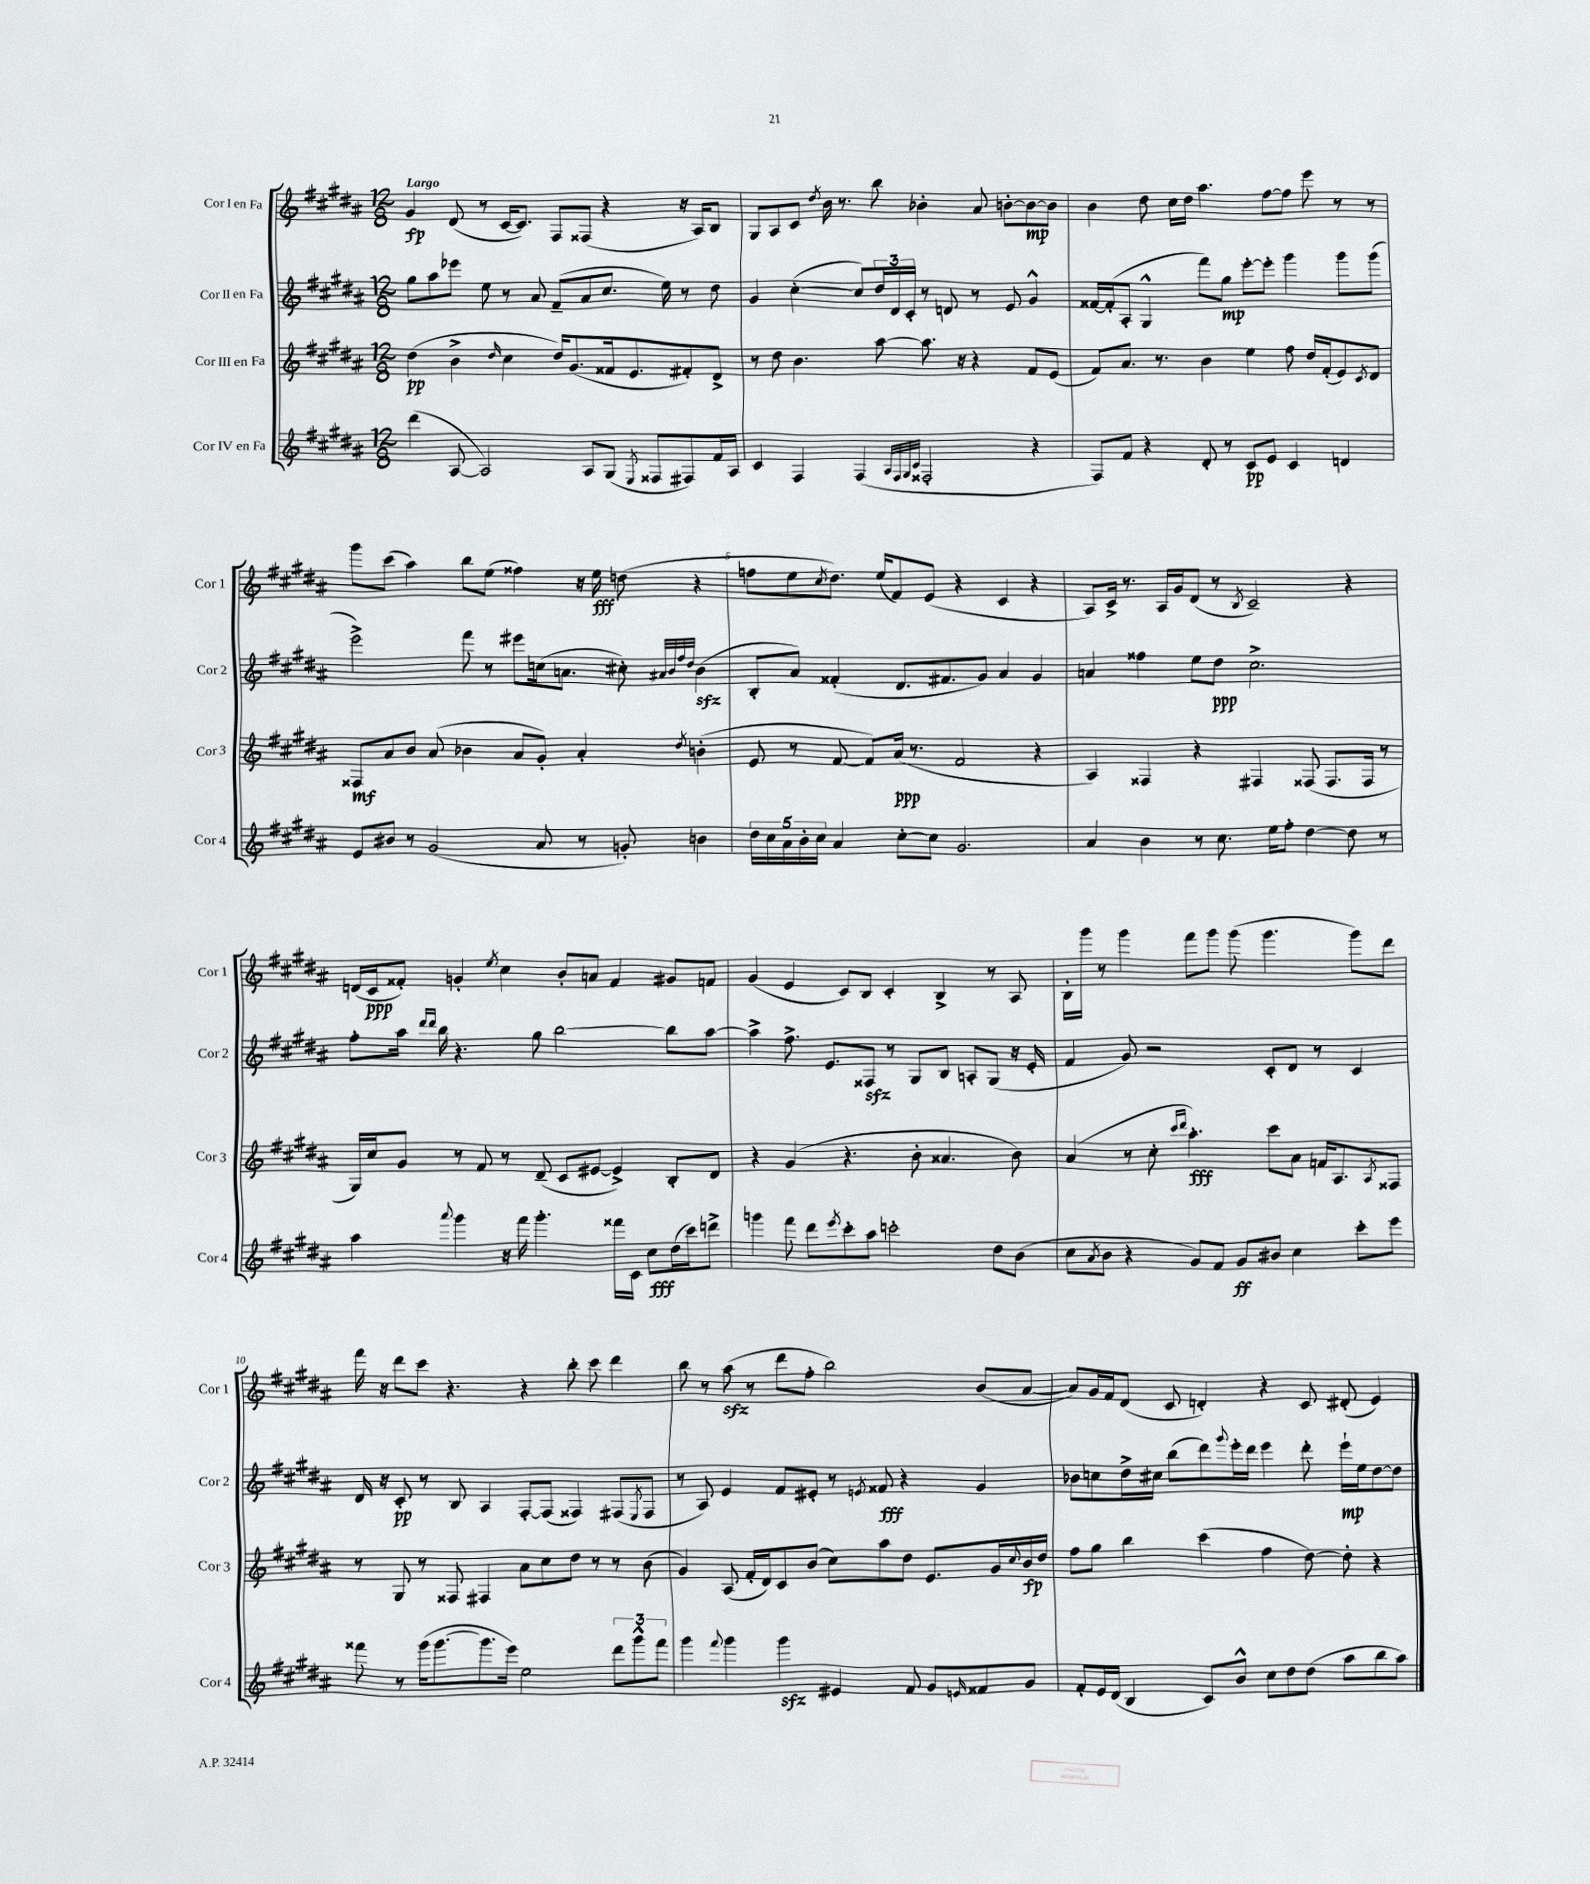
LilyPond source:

<<
\new StaffGroup <<
\new Staff = "s0" \with { instrumentName = "Cor I en Fa" shortInstrumentName = "Cor 1" } {
    \clef treble \key b \major \numericTimeSignature \time 12/8 \tempo "Largo"
    gis'4\fp dis'8( r8 cis'16~ cis'8.) fis8 fisis8( r4 r16 ais16) b8 |
    gis8 ais8 cis'8 \acciaccatura { dis''8 } b'16 r8. b''8 bes'4-. ais'8 b'8~-. b'8~\mp b'8 |
    b'4 dis''8 cis''16 dis''16 ais''4. fis''8~ fis''8 e'''8 r8 r8 |
    gis'''8 cis'''8( ais''4) b''8 e''8( fisis''4) r16 e''16\fff d''8( r4 |
    f''8 e''8 \acciaccatura { cis''8 } dis''8.) e''16( fis'8) e'8( r4 cis'4 r4 |
    ais8) cis'16-> r8. ais16 gis'16 dis'8( r8 \acciaccatura { b8 } cis'2--) r4 |
    d'16( cis'16\ppp fisis'8-.) g'4-. \acciaccatura { e''8 } cis''4 b'8-. a'8 fisis'4 gis'8 f'8 |
    gis'4( e'4 cis'8) b8 cis'4-. b4-> r8 ais8 |
    b16-. gis'''16 r8 gis'''4 fis'''8 gis'''8 gis'''8( gis'''4. gis'''8) dis'''8 |
    fis'''16 r16 dis'''8 cis'''8 r4. r4 b''8-. cis'''8 dis'''4 |
    b''8 r8 ais''8\sfz( r8 dis'''8 fis''8-. b''2) b'8( ais'8~ |
    ais'8) gis'16 fis'16 dis'8( cis'8 d'4-.) r4 cis'8 dis'8-.( e'4) \bar "|." |
}
\new Staff = "s1" \with { instrumentName = "Cor II en Fa" shortInstrumentName = "Cor 2" } {
    \clef treble \key b \major \numericTimeSignature \time 12/8
    gis''8 ais''8 ees'''8 e''8 r8 ais'8 fis'8--( ais'8 cis''8. e''16) r8 dis''8 |
    gis'4 cis''4~-.( cis''8) \tuplet 3/2 { dis''16 dis'16 cis'16-. } r8 d'8 r8 e'8 gis'4-^ |
    fisis'16~ fisis'16-.( ais8-. gis4-^ fis'''8) gis''8\mp e'''8~-. e'''8-. gis'''4 gis'''8 gis'''8( |
    e'''2->) fis'''8 r8 eis'''8 c''16( a'8. cis''8-.) \grace { ais'32 b'32 fis''32 dis''32 } b'4\sfz( |
    b8-. ais'8) fisis'4-.( dis'8. fis'8. gis'8) ais'4 gis'4 |
    a'4 fisis''4 e''8 dis''8\ppp cis''2.-> |
    fis''8-. ais''16 \grace { dis'''16 dis'''16 } b''16 r4. gis''8 b''2~ b''8 ais''8~ |
    ais''4-> fis''8.-> e'8. fisis8\sfz r8 gis8 b8 a8-. gis8( r16 e'16-. |
    fis'4 gis'8) r2 cis'8-. dis'8 r8 cis'4 |
    dis'16 r16 cis'8-.\pp r8 b8 ais4 fis8~-. fis8( fisis4) fis8( \acciaccatura { e8 } fis8 |
    r8 ais8) e'4 fis'8 eis'8-. r8 \acciaccatura { e'8 } fisis'8\fff r4 gis'4 |
    bes'8 c''8 dis''16-> cis''16 b''8( dis'''8) \appoggiatura { gis'''8 } e'''16-. dis'''16 e'''4 dis'''8-. e'''16-!\mp e''16 dis''8~ dis''8 \bar "|." |
}
\new Staff = "s2" \with { instrumentName = "Cor III en Fa" shortInstrumentName = "Cor 3" } {
    \clef treble \key b \major \numericTimeSignature \time 12/8
    dis''4\pp( b'4-> \grace { dis''16 } cis''4 dis''16) gis'8.( fisis'16 e'8. fis'8-.) dis'8-> |
    r8 dis''8 b'4. ais''8~ ais''8. r16 r4 fis'8 e'8( |
    fis'8) ais'8. r8. b'4 e''4 fis''8 dis''16 fis'16-.( e'8) \acciaccatura { cis'8 } dis'8 |
    fisis8\mf ais'8 b'8 ais'8( bes'4 ais'8 gis'8-.) ais'4-. \acciaccatura { dis''8 } b'4-.( |
    e'8 r8 fis'8~ fis'8) ais'16\ppp( r8. fis'2 r4 |
    ais4) fisis4 r4 fis4 fisis8( fisis8. fisis16 r8 |
    gis16) cis''16 gis'8 r8 fis'8 r8 dis'8--( cis'8 eis'8~ eis'4->) b8-. dis'8 |
    r4 gis'4( r4. b'8-. aisis'4. b'8) |
    ais'4( r8 cis''8-. \grace { cis'''16 dis'''16 } ais''4.-.\fff) cis'''8 ais'8 f'16 ais8. \acciaccatura { ais8 } fisis8 |
    r8 gis8 r8 fisis8 fis4 ais'8 cis''8 dis''8 r8 r8 b'8( |
    gis'4) ais8( fis'16-. dis'16) cis'8 b'8( cis''8) ais''8 dis''8 e'8. gis'16 \appoggiatura { cis''8 } b'16\fp dis''16 |
    fis''8 gis''8 b''4 cis'''4( fis''4 dis''8~) dis''8-. r4 \bar "|." |
}
\new Staff = "s3" \with { instrumentName = "Cor IV en Fa" shortInstrumentName = "Cor 4" } {
    \clef treble \key b \major \numericTimeSignature \time 12/8
    dis'''4( ais8~ ais2) ais8 gis8( \acciaccatura { e8 } fisis8 fis8) fis'16 ais16 |
    cis'4 fis4 fis4( \grace { ais32 fis32 gis32 cis'32 } fisis2-. r4 |
    fis8) fis'8 r4 dis'8-. r8 cis'8\pp e'8 cis'4 d'4 |
    e'8 bis'8 r8 gis'2( ais'8 r8 g'8-.) b'4 |
    \tuplet 5/4 { dis''16 cis''16 ais'16 b'16-. cis''16 } ais'4 cis''8~-. cis''8 gis'2. |
    ais'4 b'4 r8 cis''8. e''16 fis''8-. dis''4~ dis''8 r8 |
    ais''4 \appoggiatura { ais'''8 } gis'''4 r16 fis'''16 gis'''4.-. fisis'''16 cis'16 cis''8\fff dis''16( cis'''16) d'''8-> |
    g'''4 fis'''8 dis'''8 \acciaccatura { e'''8 } cis'''8-. ais''8 c'''2-. dis''8 b'8( |
    cis''8 \acciaccatura { ais'8 } b'8 r4 gis'8) fis'8 gis'8\ff bis'8 cis''4 cis'''8-. e'''8 |
    fisis'''8 r8 gis'''16( gis'''8.~ gis'''8. e'''16) e''2 \tuplet 3/2 { dis'''8 gis'''8-^ fisis'''8 } |
    gis'''4 \appoggiatura { fis'''8 } gis'''4 gis'''4\sfz eis'4 fis'8 gis'8 \grace { e'16 } fisis'8 gis'8 |
    fis'8-. e'16 dis'16( b4 cis'8) b'8-^ cis''8 dis''8 dis''8( ais''8 b''8 ais''8) \bar "|." |
}
>>
>>
\layout { \context { \Score \override BarNumber.break-visibility = ##(#f #t #t) barNumberVisibility = #(every-nth-bar-number-visible 5) } }
